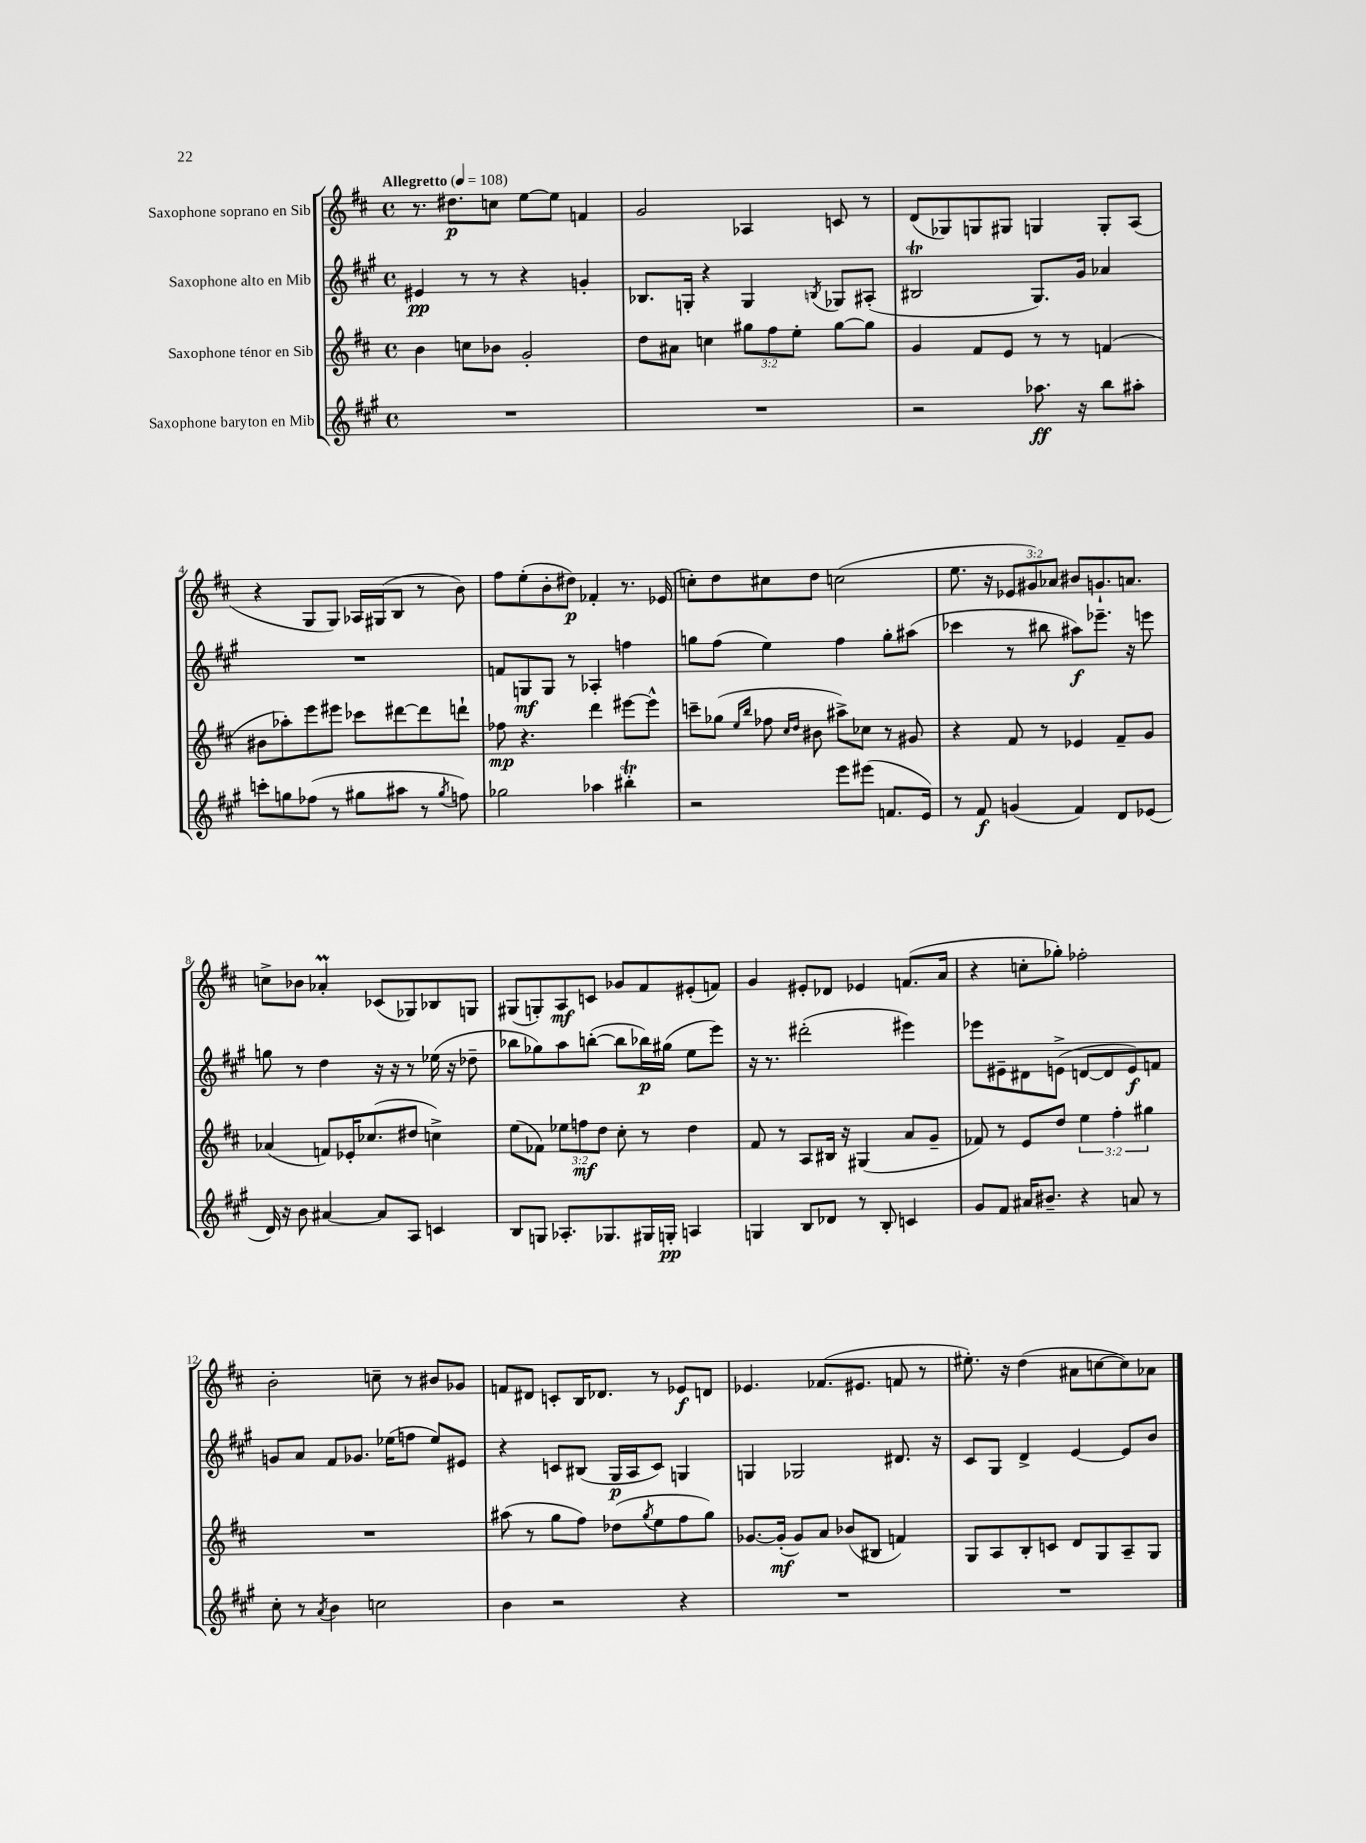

**kern	**kern	**kern	**kern
*staff4	*staff3	*staff2	*staff1
*clefG2	*clefG2	*clefG2	*clefG2
*k[f#c#g#]	*k[f#c#]	*k[f#c#g#]	*k[f#c#]
*M4/4	*M4/4	*M4/4	*M4/4
*met(c)	*met(c)	*met(c)	*met(c)
*MM108	*MM108	*MM108	*MM108
1r	4b\	4e#/	8.r
.	.	.	8.dd#\L
.	8cc\L	8r	.
.	8b-\J	8r	8cc\J
.	2g'/	4r	[8ee\L
.	.	.	8ee\]J
.	.	4g'/	4f/
=	=	=	=
1r	8dd\L	8.B-/L	2g/
.	8a#\J	.	.
.	.	16G'/Jk	.
.	4cc\	4r	.
.	12gg#\L	4G/	4A-/
.	12ff#\	.	.
.	12ee'\J	.	.
.	.	8qB/	.
.	[8gg#\L	8G-/L	8c/
.	8gg#\]J	(8A#'/J	8r
=	=	=	=
2r	4g/	2B#/	(8d/L
.	.	.	8G-/)
.	8f#/L	.	8G/
.	8e/J	.	8G#/J
8.aa-\	8r	8.G#/L)	4G/
.	8r	.	.
16r	.	16g#/Jk	.
8bb\L	(4f/	4a-/	8G'/L
8aa#'\J	.	.	(8A/J
=	=	=	=
8ccc'\L	8b#\L	1r	4r
8gg\	8aa-'\)	.	.
(8ff-\J	8eee\	.	8G/L
8r	8eee#\J	.	8G/J)
8gg#\L	8ccc-\L	.	16A-/LL
.	.	.	(16G#/J
8aa#\J	[8ddd#\	.	8B/J
8r	8ddd#\]	.	8r
8qgg#/	.	.	.
8ff\)	8ddd`\J	.	8b\)
=	=	=	=
2gg-\	8ff-\	8f/L	8ff#\L
.	4.r	8G/	(8ee'\
.	.	8G/J	8b'\
.	.	8r	8dd#\J)
4aa-\	4ddd\	4A-'/	4f-'/
4bb#'\	[8eee#\L	4ff\	8.r
.	8eee#^^\]J	.	.
.	.	.	(16e-/
=	=	=	=
2r	8ccc~\L	8gg\L	8cc'\L)
.	(8gg-\J	(8ff#\J	8dd\
.	16qqee/LL	.	.
.	16qqbb/JJ	.	.
.	8ff-\	4ee\)	8cc#\
.	16qqcc#/LL	.	.
.	16qqdd/JJ	.	.
.	8b#\	.	8dd\J
8eee\L	8aa#^\L)	4ff#\	(2cc\
(8eee#\J	8cc-\J	.	.
8.f/L	8r	8gg'\L	.
.	8g#/	(8aa#\J	.
16e/Jk)	.	.	.
=	=	=	=
8r	4r	4ccc-\	8.ee\
8f#/	.	.	.
.	.	.	16r
(4g/	8f#/	8r	12e-/L
.	.	.	12g#/)
.	8r	8bb#\	.
.	.	.	12a-/J
4f#/)	4e-/	8aa#\L)	8b#/L
.	.	8.eee-~\J	8.g`/
8d/L	8f#~/L	.	.
.	.	16r	8.a/J
(8e-/J	8g/J	8eee\	.
=	=	=	=
16d/)	(4a-/	8gg\	8cc^\L
16r	.	.	.
8b\	.	8r	8b-\J
[4a#/	8f/L)	4dd\	4a-'/
.	16e-'/K	.	.
.	(8.cc-/	.	.
8a#/]L	.	16r	(8c-/L
.	.	16r	.
8A/J	8dd#/J	8r	8G-/)
4c/	4cc^\)	(16ee-\	8B-/
.	.	16r	.
.	.	8dd-~\	8G/J
=	=	=	=
8B/L	(8ee\L	8bb-\L	(8G#/L
8G/J	8f-\J)	8gg-\)	8G'/)
8.A-'/L	12ee-\L	8aa\	8A/
.	12ff\	.	.
.	.	([8bb'\J	8c/J
.	12dd\J	.	.
8.G-/	.	.	.
.	8cc#'\	8bb\]L	8g-/L
16G#/L	8r	16bb-\L)	8f#/
16G'/JJ	.	(16gg#\JJ	.
4A/	4dd\	8ee\L	(8e#'/
.	.	8eee\J)	8f/J)
=	=	=	=
4G/	8f#/	16r	4g/
.	.	8.r	.
.	8r	.	.
8B/L	8A/L	(2ddd#'\	8e#'/L
8d-/J	16B#/Jk	.	8d-/J
.	16r	.	.
8r	(4G#/	.	4e-/
8B'/	.	.	.
4c/	8a/L	4eee#\)	(8.f/L
.	8g~/J	.	.
.	.	.	16a/Jk
=	=	=	=
8g#/L	8f-/)	8eee-\L	4r
8f#/J	8r	8e#~\	.
16a#/LK	8e/L	8d#\	8cc'\L
8.b#~/J	.	.	.
.	8dd/J	(8e^\J	8gg-'\J)
4r	6ee\	[8d/L	2ff-'\
.	.	8d/]	.
.	6ff#'\	.	.
8a/	.	8e/)	.
.	6gg#\	.	.
8r	.	8f/J	.
=	=	=	=
8cc#'\	1r	8g/L	2b'\
8r	.	8a/J	.
8qa/	.	.	.
4b\	.	8f#/L	.
.	.	8.g-/J	.
2cc\	.	.	8cc~\
.	.	(16ee-\LK	.
.	.	8ff\J	8r
.	.	8ee-/L)	8b#/L
.	.	8e#/J	8g-/J
=	=	=	=
4b\	(8aa#\	4r	8f/L
.	8r	.	8d#/J
2r	8gg\L	8c/L	8c'/L
.	8ff#\J)	(8B#/J	16B/K
.	.	.	8.d-/J
.	(8dd-\L	16G#/LL	.
.	.	16A/J	.
.	8qgg/	.	.
.	8ee\	8c/J)	8r
4r	8ff#\	4G/	8e-/L
.	8gg\J)	.	8d/J
=	=	=	=
1r	[8.g-/L	4G/	4.e-/
.	(16g-'/]Jk	.	.
.	8g-/L)	2G-/	.
.	8a/J	.	(8.f-/L
.	(8b-/L	.	.
.	.	.	8.e#/J
.	8B#/J	.	.
.	4f/)	8.d#/	8f/
.	.	.	8r
.	.	16r	.
=	=	=	=
1r	8G/L	8c#/L	8.ee#'\)
.	8A/	8G#/J	.
.	.	.	16r
.	8B'/	4d^/	(4dd\
.	8c/J	.	.
.	8d/L	[4e/	8a#\L
.	8G/	.	[8cc\
.	8A~/	8e/]L	8cc\])
.	8G/J	8b/J	8a-\J
==	==	==	==
*-	*-	*-	*-
